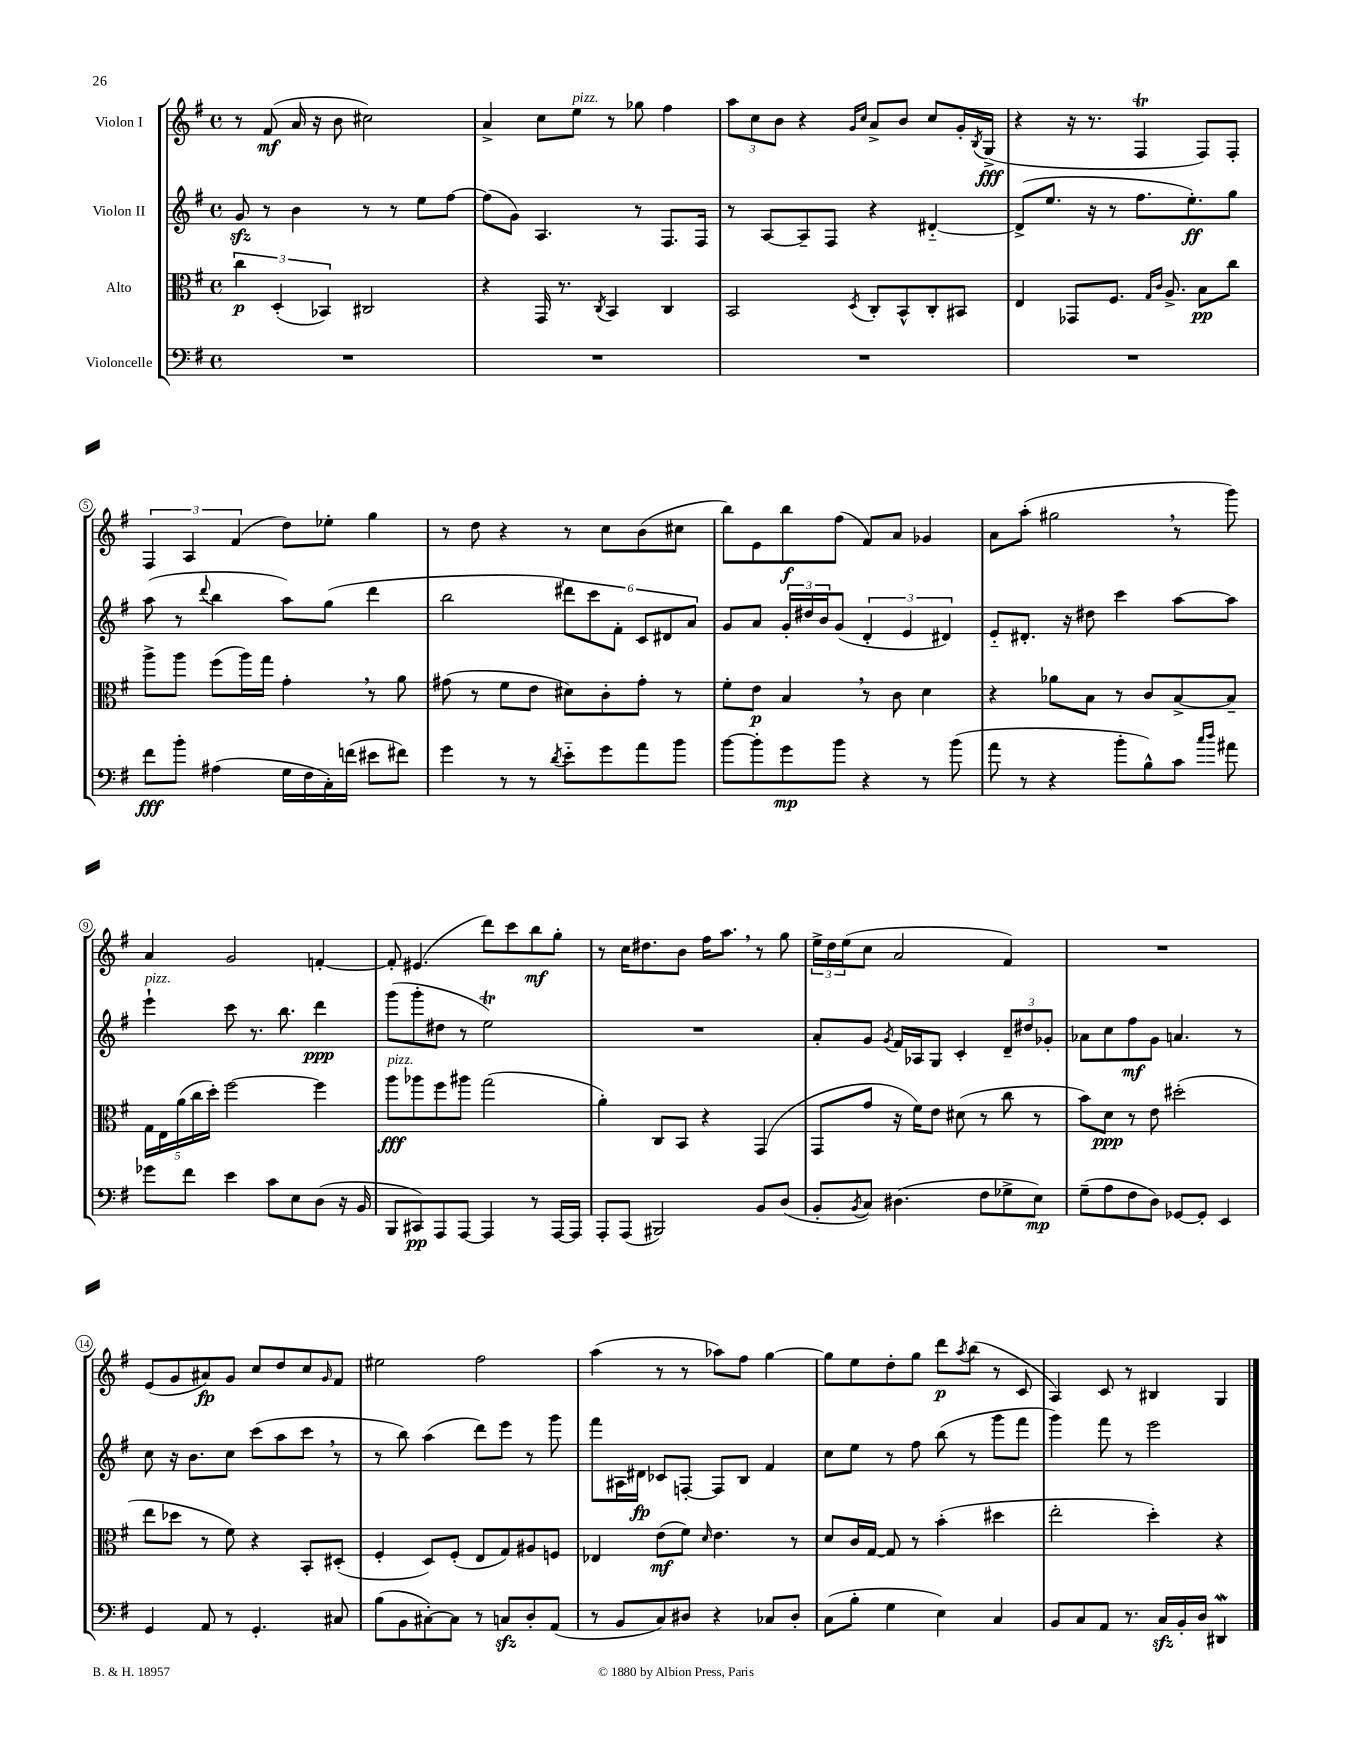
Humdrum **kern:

**kern	**kern	**kern	**kern
*staff4	*staff3	*staff2	*staff1
*clefF4	*clefC3	*clefG2	*clefG2
*k[f#]	*k[f#]	*k[f#]	*k[f#]
*M4/4	*M4/4	*M4/4	*M4/4
*met(c)	*met(c)	*met(c)	*met(c)
1r	6cc\	8g/	8r
.	.	8r	(8f#/
.	(6D'/	.	.
.	.	4b\	16a/
.	.	.	16r
.	6BB-/)	.	.
.	.	.	8b\
.	2C#/	8r	2cc#\)
.	.	8r	.
.	.	8ee\L	.
.	.	[8ff#\J	.
=	=	=	=
1r	4r	(8ff#\]L	4a^/
.	.	8g\J)	.
.	16GG/	4.A/	8cc\L
.	8.r	.	.
.	.	.	8ee\J
.	8qC/	.	.
.	4BB/	.	8r
.	.	8r	8gg-\
.	4C/	8.F#/L	4ff#\
.	.	16F#/Jk	.
=	=	=	=
1r	2BB/	8r	12aa\L
.	.	.	12cc\
.	.	[8A/L	.
.	.	.	12b\J
.	.	8A~/]	4r
.	.	8F#/J	.
.	.	.	16qqg/LL
.	8qD/	.	16qqcc/JJ
.	8C'/L	4r	8a^/L
.	8BB^^/	.	8b/J
.	8C'/	[4d#'~/	8cc/L
.	8BB#/J	.	16g'/L
.	.	.	8qB/
.	.	.	(16G^/JJ
=	=	=	=
1r	4E/	(8d#^/]L	4r
.	.	8.ee/J	.
.	8GG-/L	.	16r
.	.	16r	8.r
.	8.F#/J	8r	.
.	.	8.ff#\L	4F#/
.	16qqG/LL	.	.
.	16qqc/JJ	.	.
.	8.A^/	.	.
.	.	8.ee'\)	.
.	8B\L	.	8F#/L)
.	8cc\J	8gg\J	8F#'/J
=	=	=	=
8f#\L	8aa^\L	(8aa\	6F#/
8b'\J	8aa\J	8r	.
.	.	.	6A/
.	.	8qqddd/	.
(4A#\	(8ff#\L	4bb\	.
.	.	.	(6f#/
.	16aa\L)	.	.
.	16gg\JJ	.	.
16G\LL	4g'\	8aa\L)	8dd\L)
16F#\	.	.	.
16C'\)	.	(8gg\J	8ee-'\J
(16f\JJ	.	.	.
8e#\L	8r	4ddd\	4gg\
8f#\J)	8a\	.	.
=	=	=	=
4g\	(8g#\	2bb\	8r
.	8r	.	8dd\
8r	8f#\L	.	4r
8r	8e\J	.	.
8qd/	.	.	.
8e'~\L	8d#\L)	12ddd#\L)	8r
.	.	12ccc\	.
8g\	8c'\	.	8cc\L
.	.	12f#'\J	.
8a\	8g#'\J	12c/L	(8b\
.	.	12d#/	.
8b\J	8r	.	8cc#\J
.	.	12a/J	.
=	=	=	=
[8b\L	8f#'\L	8g/L	8bb\L)
8b'\]	8e\J	8a/J	8e\
8g\	4B/	24g'/LL	8bb\
.	.	24dd#/	.
.	.	24b/J	.
8b\J	.	(8g/J	(8ff#\J
4r	8r	6d'/	8f#/L)
.	8c\	.	8a/J
.	.	6e/	.
8r	4d\	.	4g-/
.	.	6d#/)	.
(8b\	.	.	.
=	=	=	=
8a\	4r	8e'~/L	8a\L
8r	.	8.d#'/J	(8aa'\J
4r	8a-\L	.	2gg#\
.	.	16r	.
.	8B\J	8dd#\	.
8b'\L	8r	4ccc\	.
8B^^\)	8c/L	.	.
8c\J	[8B^/	[8aa\L	8r
16qqcc/LL	.	.	.
16qqdd/JJ	.	.	.
8a#\	8B~/]J	8aa\]J	8ggg\)
=	=	=	=
8g-\L	20G\LL	4eee`\	4a/
.	20E\	.	.
.	(20a\	.	.
8f#\J	.	.	.
.	20cc\	.	.
.	20dd'\JJ)	.	.
4e\	[2ff#\	8ccc\	2g/
.	.	8.r	.
8c\L	.	.	.
.	.	8.bb\	.
8E\	.	.	.
(8D\J	4ff#\]	4ddd\	[4f'/
16r	.	.	.
16BB/	.	.	.
=	=	=	=
8BBB/L	8aa\L	(8ggg\L	8f'/]
8CC#/)	8aa-\	8ggg'\	(4.e#/
8AAA/	8ff#\	8dd#\J	.
[8AAA/J	8aa#\J	8r	.
4AAA/]	(2gg\	2ee\)	8ddd\L)
.	.	.	8ccc\
8r	.	.	8bb\
[16AAA/LL	.	.	8gg'\J
16AAA/]JJ	.	.	.
=	=	=	=
8AAA'/L	4a'\)	1r	8r
(8AAA/J	.	.	16cc\LK
.	.	.	8.dd#\
2BBB#/)	8C/L	.	.
.	8BB/J	.	8b\J
.	4r	.	16ff#\LK
.	.	.	8.aa\J
8BB/L	(4GG/	.	8r
(8D/J	.	.	8gg\
=	=	=	=
8BB'/L	8GG/L	8a'/L	24ee^\LL
.	.	.	24dd\
.	.	.	(24ee\J
8qBB/	.	.	.
8C/J)	8g/J	8g/J	8cc\J
.	.	8qg/	.
(4.D#\	16r	16f#/LL	2a/
.	16f#\LK)	16A-/J	.
.	8e\J	8G/J	.
.	(8d#\	4c'/	.
8F#\L	8r	.	.
8G-^\	8cc\	12d~/L	4f#/)
.	.	12dd#/	.
8E\J)	8r	.	.
.	.	12g-'/J	.
=	=	=	=
(8G~\L	8b\L)	8a-\L	1r
8A\	8d\J	8cc\	.
8F#\	8r	8ff#\	.
8D\J)	8e\	8g\J	.
[8GG-/L	(2dd#'\	4.a/	.
8GG-'/]J	.	.	.
4EE/	.	.	.
.	.	8r	.
=	=	=	=
4GG/	8ee\L	8cc\	(8e/L
.	8dd-\J	16r	8g/
.	.	8.b\L	.
8AA/	8r	.	8a#/)
8r	8f#\)	8cc\J	8g/J
4.GG'/	4r	(8ccc\L	8cc/L
.	.	8aa\	8dd/
.	8BB'/L	8ccc\J	8cc/
.	.	.	16qqg/
8C#/	(8D#'/J	8r	8f#/J
=	=	=	=
(8B\L	4F#'/	8r	2ee#\
8BB\	.	8bb\)	.
[8C#'\)	8D/L)	(4aa\	.
8C#\]J	(8F#'/J	.	.
8r	8E/L	8ddd\L)	2ff#\
8C/L	8G/)	8eee\J	.
8D'/	8A#/	8r	.
(8AA/J	8F/J	8ggg\	.
=	=	=	=
8r	4E-/	8fff#\L	(4aa\
8BB/L	.	16A#\L	.
.	.	16d#\JJ	.
8C/)	(8e\L	8c-/L	8r
8D#/J	8f#\J)	[8F'/J	8r
.	16qqd/	.	.
4r	4.e\	8F/]L	8aa-\L)
.	.	8B/J	8ff#\J
8C-/L	.	4f#/	[4gg\
8D#'/J	8r	.	.
=	=	=	=
(8C\L	8d/L	8cc\L	8gg\]L
8B'\J	16c/L	8ee\J	8ee\
.	[16G/JJ	.	.
4G\	8G/]	8r	8dd'\
.	8r	8ff#\	8gg\J
4E\)	(4b'\	(8bb\	8ddd\L
.	.	.	8qaa/
.	.	8r	(8bb\J
4C/	4dd#\	8ggg\L	8r
.	.	8fff#\J	8c/
=	=	=	=
8BB/L	2ee'\	4ggg\)	4A/)
8C/	.	.	.
8AA/J	.	8fff#\	8c/
8.r	.	8r	8r
.	4dd'\)	2eee\	4B#/
16C/LL	.	.	.
16BB'/	.	.	.
16D/JJ	.	.	.
4DD#/	4r	.	4G/
==	==	==	==
*-	*-	*-	*-
